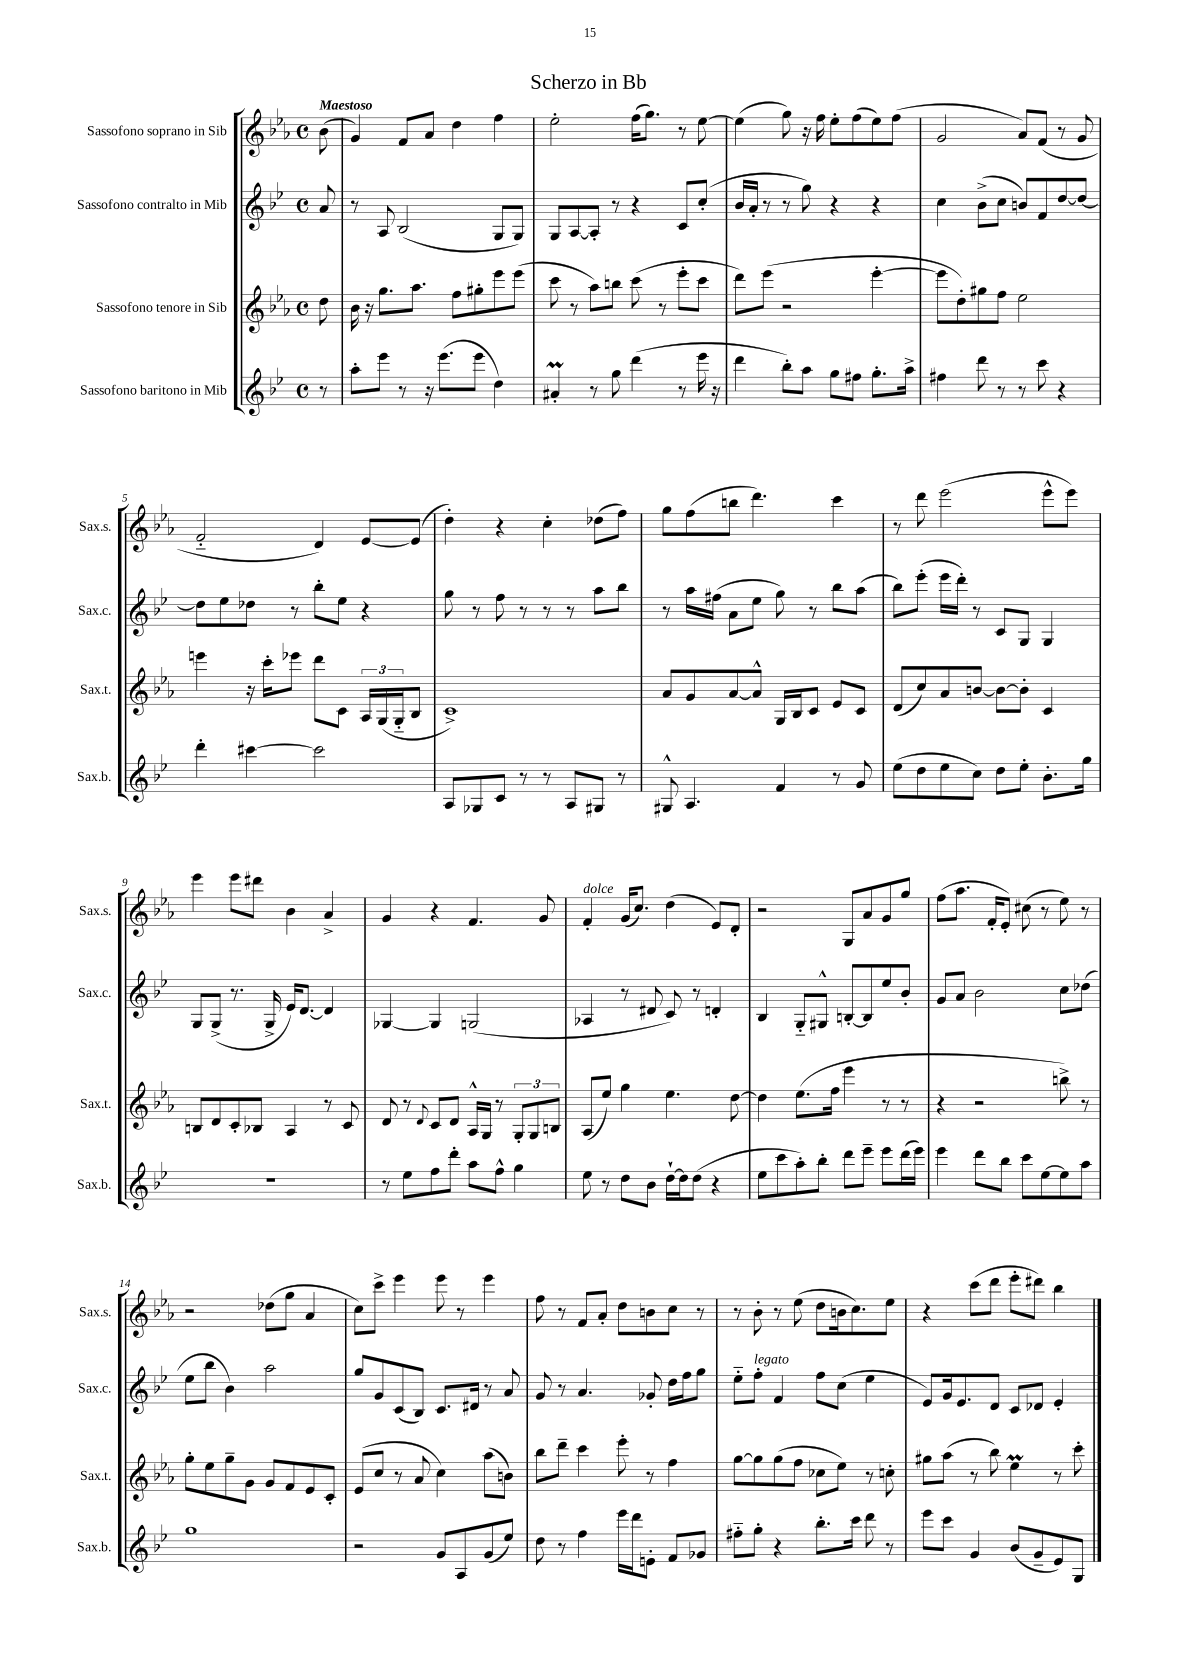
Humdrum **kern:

**kern	**kern	**kern	**kern
*staff4	*staff3	*staff2	*staff1
*clefG2	*clefG2	*clefG2	*clefG2
*k[b-e-]	*k[b-e-a-]	*k[b-e-]	*k[b-e-a-]
*M4/4	*M4/4	*M4/4	*M4/4
*met(c)	*met(c)	*met(c)	*met(c)
8r	8dd	8a	(8b-
=	=	=	=
8aa'	16b-	8r	4g)
.	16r	.	.
8eee-	8.gg	8A	.
8r	.	(2B-	8f
.	8.aa-	.	.
16r	.	.	8a-
(8.eee-	.	.	.
.	8ff	.	4dd
8eee-	8gg#'	.	.
4dd)	8eee-	8G	4ff
.	(8eee-	8G)	.
=	=	=	=
4a#'	8ccc	8G	2ee-'
.	8r	[8A	.
8r	8aa-)	8A']	.
8gg	8bb	8r	.
(4ddd	(8ccc	4r	(16ff
.	.	.	8.gg)
.	8r	.	.
8r	8eee-'	8c	8r
16eee-	8ccc	(8cc'	[8ee-
16r	.	.	.
=	=	=	=
4ddd	8ddd)	16b-	(4ee-]
.	.	16a'	.
.	(8eee-	8r	.
8bb-')	2r	8r	8gg)
8aa	.	8gg)	16r
.	.	.	16ff
8gg	.	4r	8ee-'
8ff#	.	.	(8ff
8.gg'	[4eee-'	4r	8ee-)
.	.	.	(8ff
16aa^	.	.	.
=	=	=	=
4ff#	8eee-]	4cc	2g
.	8dd')	.	.
8ddd	8gg#	(8b-^	.
8r	8ff	8cc	.
8r	2ee-	8b)	8a-)
8ccc	.	8f	(8f
4r	.	[8dd	8r
.	.	8dd_	8g
=	=	=	=
4ddd'	4eee	8dd]	2f'~
.	.	8ee-	.
[4ccc#	16r	8dd-	.
.	16ccc'	.	.
.	8eee-	8r	.
2ccc#]	8ddd	8bb-'	4d)
.	8c	8ee-	.
.	24A-	4r	[8e-
.	(24G	.	.
.	24G'~	.	.
.	8B-	.	(8e-]
=	=	=	=
8A	1c^)	8gg	4dd')
8G-	.	8r	.
8c	.	8ff	4r
8r	.	8r	.
8r	.	8r	4cc'
8A	.	8r	.
8G#	.	8aa	(8dd-
8r	.	8bb-	8ff)
=	=	=	=
8G#^^	8a-	8r	8gg
4.A	8g	16aa	(8ff
.	.	(16ff#	.
.	[8a-	8a	8bb
.	8a-^^]	8ee-	4.ddd)
4f	16G	8gg)	.
.	16B-	.	.
.	8c	8r	.
8r	8e-	8bb-	4ccc
8g	8c	(8aa	.
=	=	=	=
(8ee-	(8d	8bb-)	8r
8dd	8cc)	(8eee-'	8ddd
8ee-	8a-	16eee-	(2eee-
.	.	16ddd')	.
8cc)	[8b	8r	.
8dd	8b_	8c	.
8ee-'	8b']	8G	.
8.b-'	4c	4G	8eee-^^
.	.	.	8eee-)
16gg	.	.	.
=	=	=	=
1r	8B	8G	4eee-
.	8d	(8G^	.
.	8c'	8.r	8eee-
.	8B-	.	8ddd#
.	.	16G^	.
.	4A-	16e-)	4b-
.	.	[8.d	.
.	8r	4d]	4a-^
.	8c	.	.
=	=	=	=
8r	8d	[4G-	4g
8ee-	8r	.	.
.	8qqd	.	.
8ff	8c	4G-]	4r
8ddd'	8d	.	.
8aa	16A-^^	(2G	4.f
.	16G	.	.
8ff^^	8r	.	.
4gg	12G'	.	.
.	12G	.	.
.	.	.	8g
.	12B	.	.
=	=	=	=
8ee-	(8A-	4A-	4f'
8r	8ee-)	.	.
8dd	4gg	8r	(16g
.	.	.	8.cc)
8b-	.	8d#	.
[16dd`	4.ee-	8c)	(4dd
16dd]	.	.	.
(8dd	.	8r	.
4r	.	4d'	8e-)
.	[8dd	.	8d'
=	=	=	=
8ee-	4dd]	4B-	2r
8ccc	.	.	.
8aa')	(8.ee-	8G'~	.
8bb-'	.	8G#^^	.
.	16ff	.	.
8ddd	4eee-	[8B'	8G
8eee-~	.	8B]	8a-
8eee-	8r	8ee-	8g
(16ddd	8r	8b-'	8gg
16eee-)	.	.	.
=	=	=	=
4eee-	4r	8g	(8ff
.	.	8a	8.aa-
8ddd	2r	2b-	.
.	.	.	16f'
8bb-	.	.	8e-')
8ccc	.	.	(8cc#
[8ee-	.	.	8r
8ee-]	8bb^)	8cc	8ee-)
8aa	8r	(8dd-	8r
=	=	=	=
1gg	8gg'	8ee-	2r
.	8ee-	8bb-	.
.	8gg~	4b-)	.
.	8g	.	.
.	8g	2aa	(8dd-
.	8f	.	8gg
.	8e-	.	4a-
.	8c'	.	.
=	=	=	=
2r	(8e-	8gg	8cc)
.	8cc	8g	8ccc^
.	8r	(8c	4eee-
.	8a-	8B-)	.
8g	4cc)	8.c	8eee-
8A	.	.	8r
.	.	16d#	.
(8g	(8aa-	8r	4eee-
8ee-)	8b)	8a	.
=	=	=	=
8dd	8bb-	8g	8ff
8r	8ddd~	8r	8r
4ff	4ccc	4.a	8f
.	.	.	8a-'
16eee-	8eee-'	.	8dd
16ddd	.	.	.
8e'	8r	8g-'	8b
8f	4ff	16dd	8cc
.	.	16ff	.
8g-	.	8gg	8r
=	=	=	=
8ff#'~	[8gg	8ee-'~	8r
8gg'	8gg]	8ff'	8b-'
4r	(8gg	4f	8r
.	8ff	.	(8ee-
8.bb-'	8cc-	8ff	8dd
.	8ee-)	(8cc	16b
16ccc	.	.	8.cc)
8ddd	8r	4ee-	.
8r	8cc'	.	8ee-
=	=	=	=
8eee-	8gg#	8e-)	4r
8ccc	(8aa-	16g	.
.	.	8.e-	.
4g	8r	.	(8ccc
.	8bb-)	8d	8ddd
(8b-	4ee-	8c	8eee-'
8g~	.	8d-	8ddd#)
8e-)	8r	4e-'	4bb-
8G	8ccc'	.	.
==	==	==	==
*-	*-	*-	*-
